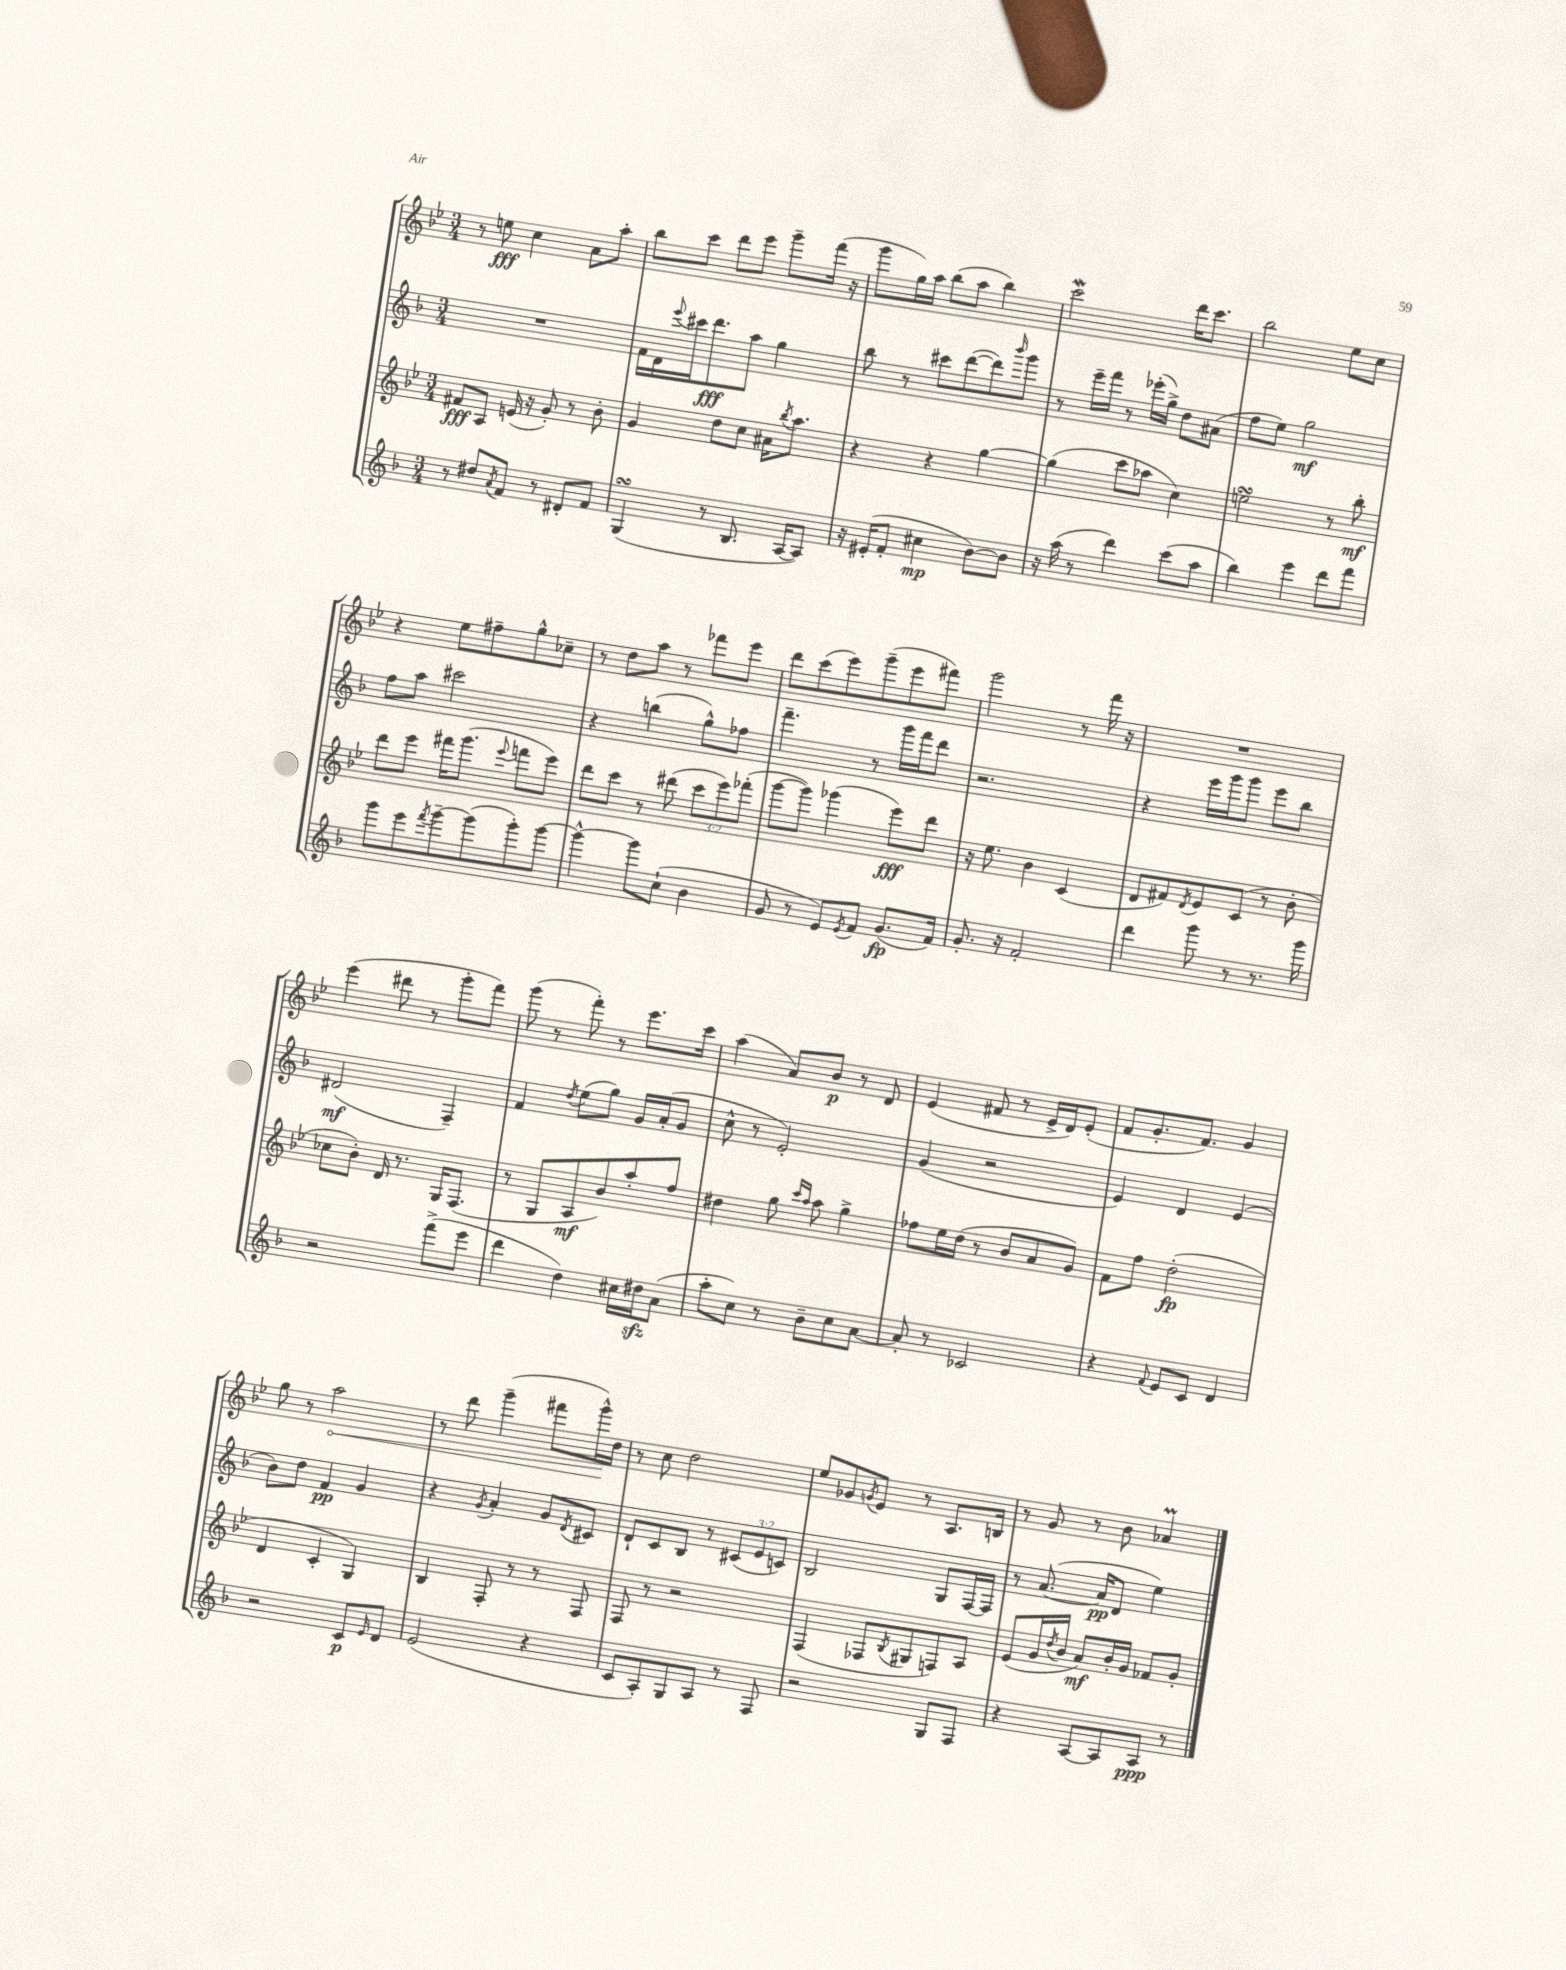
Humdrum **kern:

**kern	**kern	**kern	**kern
*staff4	*staff3	*staff2	*staff1
*clefG2	*clefG2	*clefG2	*clefG2
*k[b-]	*k[b-e-]	*k[b-]	*k[b-e-]
*M3/4	*M3/4	*M3/4	*M3/4
8r	8f#	2.r	8r
8dd#	8A	.	8ee
8qa	.	.	.
8f	(16e	.	4cc
.	16r	.	.
8r	8g')	.	.
8d#'	8r	.	8a
8f	8b-'	.	8aa'
=	=	=	=
(4G	4g	16f	8bb-
.	.	16d	.
.	.	8qqeee	.
.	.	16ccc#	8ccc
.	.	8.ddd	.
8r	8dd	.	8ddd
8.B-	8cc	8aa	8eee-
.	16a#	4gg	8ggg~
.	8qbb-	.	.
[16A	8.aa	.	.
8A])	.	.	(16fff
.	.	.	16r
=	=	=	=
16r	4r	8bb-	8ggg
(16e#'	.	.	.
8f'	.	8r	16gg)
.	.	.	16aa
4cc#	4r	8ccc#	(8bb-
.	.	([8ddd	8aa
[8b-)	[4gg	8ddd])	4bb-)
.	.	16qqbbb-	.
8b-]	.	8ggg	.
=	=	=	=
16r	(4gg]	8r	2ccc
(16aa	.	.	.
8r	.	16eee~	.
.	.	16fff	.
4ddd)	8ccc	8r	.
.	8aa-	(16eee-'	.
.	.	16gg^)	.
(8ccc	4cc)	8dd	16ddd
.	.	.	8.ccc
8aa	.	(8a#	.
=	=	=	=
4bb-)	2ee	8ff	2bb-
.	.	8ee)	.
4eee	.	2gg	.
8ddd	8r	.	8ee-
8fff	8bb-'	.	8cc
=	=	=	=
8ggg	8ddd	8ff	4r
8eee	8eee-	8aa	.
8qfff	.	.	.
[8ggg~	16fff#	2ccc#	8ee-
.	(8.ggg	.	.
(8ggg]	.	.	8ff#~
.	8qqeee-	.	.
8ggg')	8fff	.	8gg^^
[8ggg	8eee-)	.	8cc-~
=	=	=	=
4ggg^^_	8ddd	4r	8r
.	8ccc	.	8dd
8ggg]	8r	(4bb	8aa
(8cc`	(8ddd#	.	8r
4b-	12ccc	8gg^^)	8fff-
.	12eee-)	.	.
.	.	8ff-	8eee-
.	(12fff-'	.	.
=	=	=	=
8g	[8ggg	4.fff~	8ddd
8r	8ggg])	.	(8ccc
8e)	(4ggg-	.	8eee-)
8qe	.	.	.
8f	.	8r	(8ggg~
(8.g	8eee-)	16ggg	8eee-
.	.	16fff	.
.	8ddd	8ddd	8fff#)
16f)	.	.	.
=	=	=	=
8.g'	16r	2.r	2ggg
.	8.ee-	.	.
16r	.	.	.
2f'	4b-	.	.
.	(4c	.	8r
.	.	.	16fff
.	.	.	16r
=	=	=	=
4ddd	8d	4r	2.r
.	8f#)	.	.
.	8qd	.	.
8ggg	8e-	16eee	.
.	.	16ggg	.
8r	(8c	8ggg	.
8.r	8r	8eee	.
.	8b-'	8bb-	.
16ggg	.	.	.
=	=	=	=
2r	8cc-	(2d#	(4eee-
.	8b-')	.	.
.	16d	.	8ddd#
.	8.r	.	.
.	.	.	8r
(8fff^	16G	4F~)	8ggg'
.	(8.F	.	.
8eee	.	.	8fff)
=	=	=	=
4ddd	8r	4f	(8ggg
.	8G	.	8r
.	.	8qdd	.
4dd)	8A	(8ee	8fff')
.	8b-)	8gg)	8r
16cc#	8aa'	16g	8.eee-
16dd#	.	(16a'	.
(8a	8ff	8g	.
.	.	.	16ccc
=	=	=	=
8aa'	4dd#	8cc^^	(4aa
8cc)	.	8r	.
8r	8gg	2e')	8a)
.	16qqccc	.	.
.	16qqaa	.	.
8b-~	8aa	.	8b-
8cc	4gg^	.	8r
[8a	.	.	8d
=	=	=	=
8a']	8ff-	(4g	(4e-
8r	16ee-	.	.
.	(16dd	.	.
2c-	8r	2r	8f#
.	8b-	.	8r
.	8a	.	16e-^
.	.	.	16d)
.	8g)	.	(8e-'
=	=	=	=
4r	8f	4e)	8f
.	8ff	.	8.g'
8qqf	.	.	.
8e	(2dd'	4d	.
.	.	.	8.f)
8c	.	.	.
4d	.	(4e	4g
=	=	=	=
2r	4d	8b-)	8gg
.	.	8dd	8r
.	4c'	4f	2aa
8c	4G)	4g	.
16qqe	.	.	.
8d	.	.	.
=	=	=	=
(2e	4B-	4r	8r
.	.	.	8ddd
.	.	8qg	.
.	8F'	4a'	(4ggg~
.	8r	.	.
4r	8r	8g	8fff#
.	.	8qd	.
.	8F	8c#	16ggg^^)
.	.	.	16dd
=	=	=	=
8c	8F	8d`	8r
8A')	8r	8c	8cc
8G	2r	8B-	2dd
8A	.	8r	.
8r	.	(12c#	.
.	.	12e	.
8F	.	.	.
.	.	12c)	.
=	=	=	=
2r	(4F	2B-	8ee-
.	.	.	8g-
.	.	.	8qg
.	8F-	.	8e-
.	8qB-	.	.
.	8G#	.	8r
8G	8F)	8G	8.A
8F	8A	[16F	.
.	.	16F]	16B
=	=	=	=
4r	(8e-	8r	8r
.	16g	([8.a	8g
.	8qdd	.	.
.	16b-	.	.
[8A	8a)	.	8r
.	.	16a]	.
8A]	16b-'	8d	8b-
.	16g	.	.
8A	8f-	4ee)	4a-
8r	8g'	.	.
==	==	==	==
*-	*-	*-	*-
